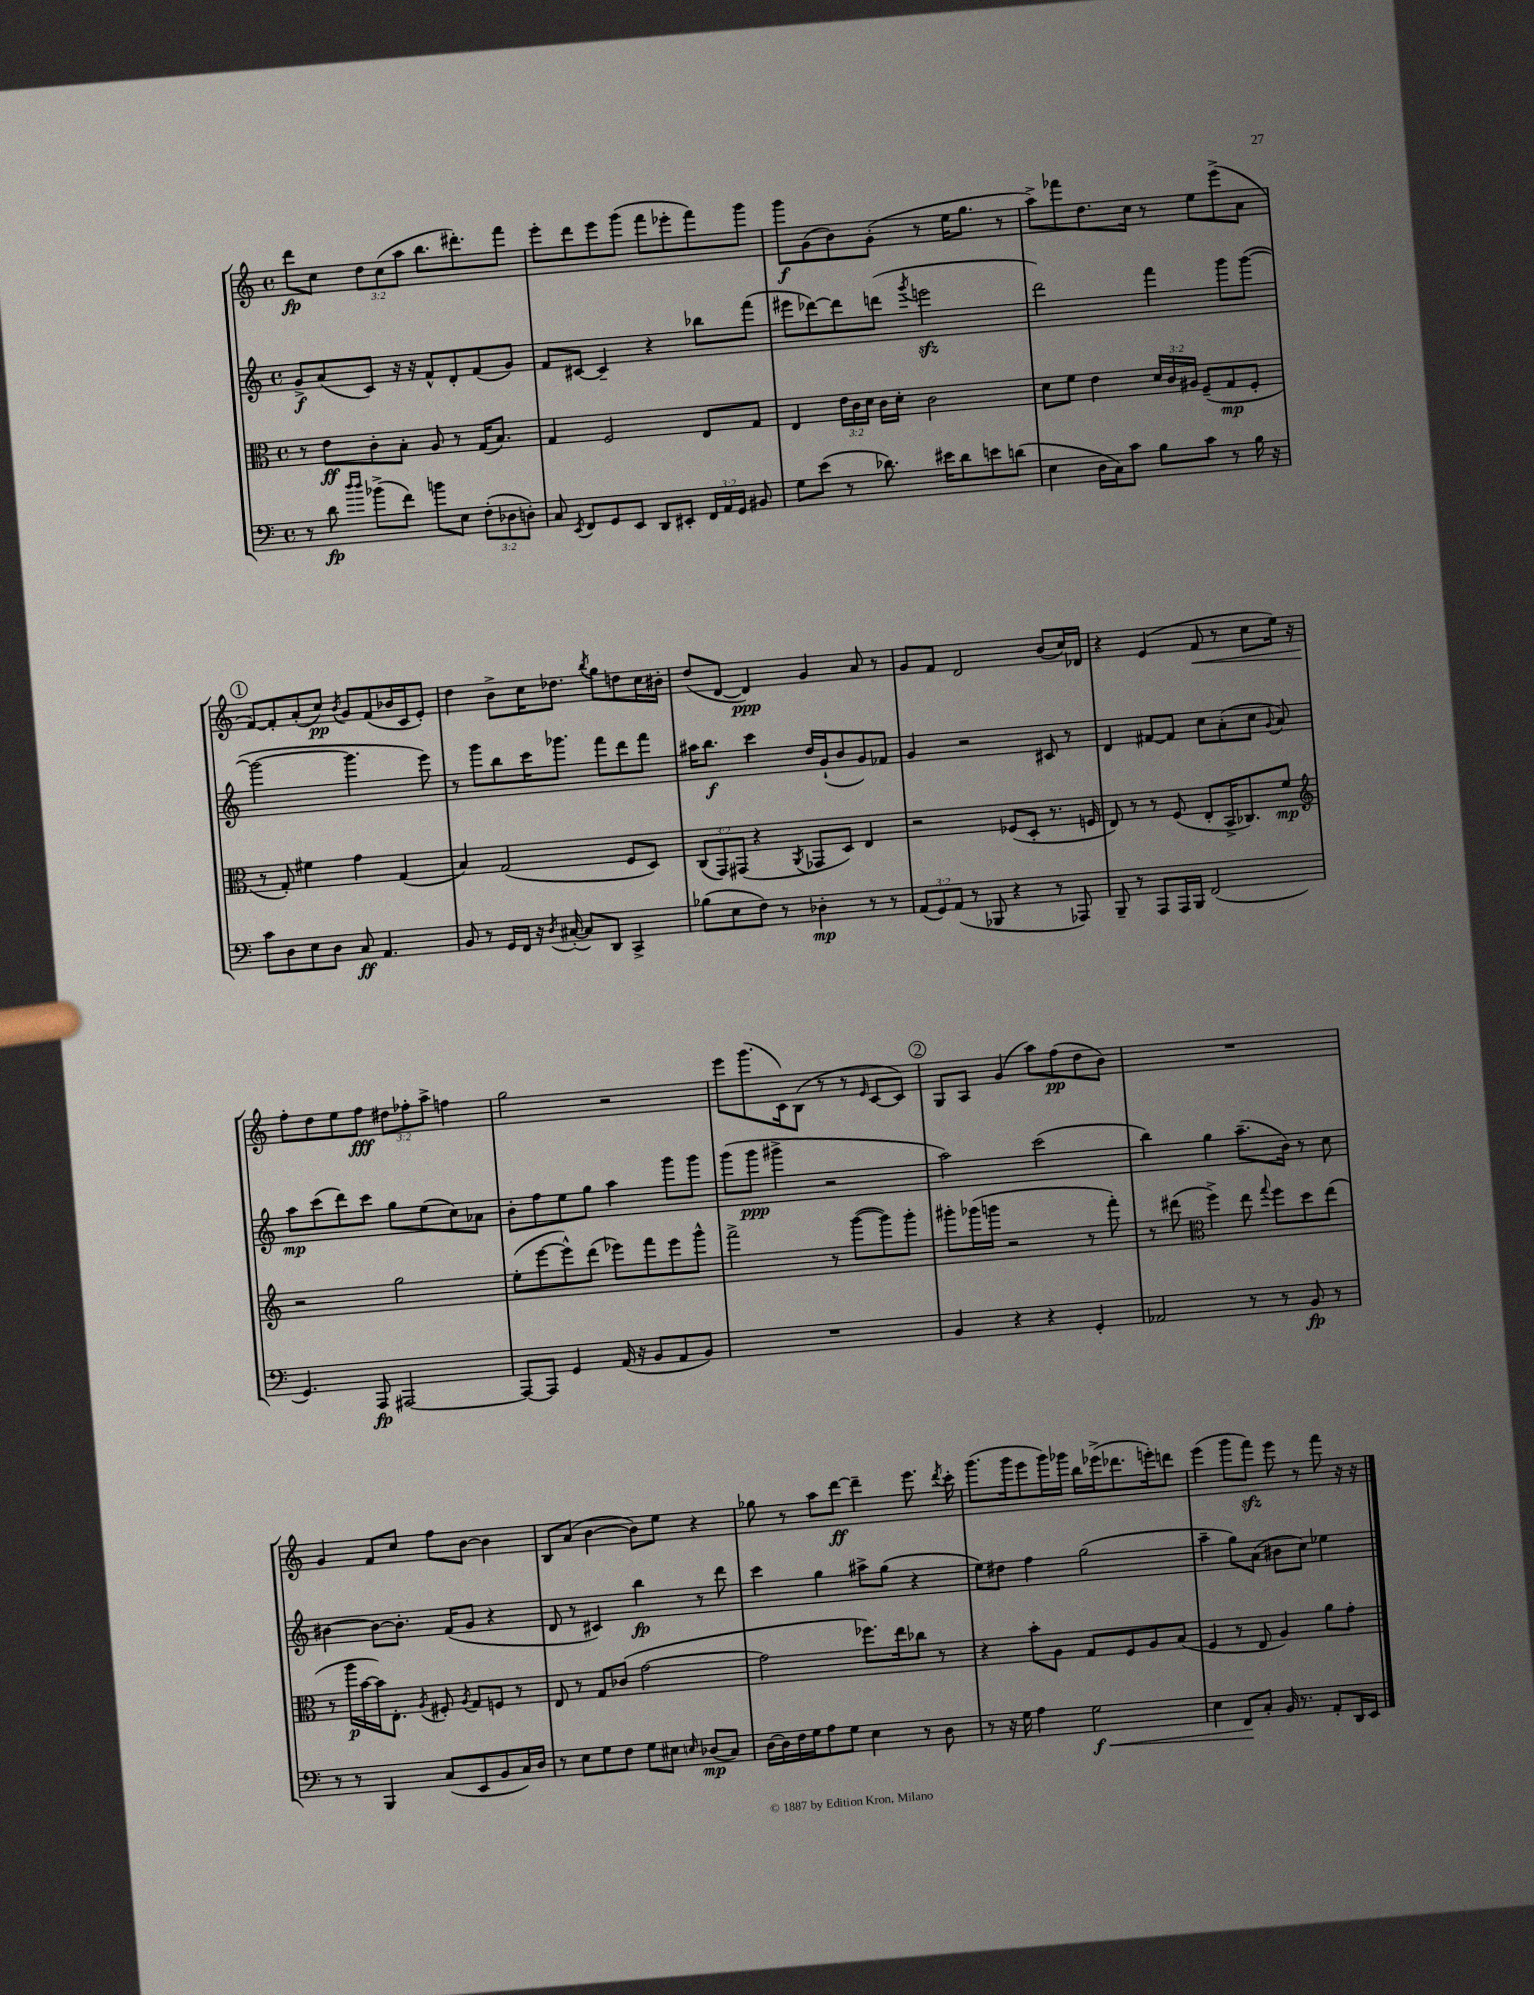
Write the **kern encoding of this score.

**kern	**dynam	**kern	**dynam	**kern	**dynam	**kern	**dynam
*part4	*part4	*part3	*part3	*part2	*part2	*part1	*part1
*staff4	*staff4	*staff3	*staff3	*staff2	*staff2	*staff1	*staff1
*clefF4	*	*clefC3	*	*clefG2	*	*clefG2	*
*k[]	*	*k[]	*	*k[]	*	*k[]	*
*M4/4	*	*M4/4	*	*M4/4	*	*M4/4	*
*met(c)	*	*met(c)	*	*met(c)	*	*met(c)	*
=1	=1	=1	=1	=1	=1	=1	=1
8r	.	8r	.	8g^/L	f	8ddd\L	fp
8d\	fp	8e\L	ff	(8a/	.	8cc\J	.
16qqdd/LL	.	.	.	.	.	.	.
16qqdd/JJ	.	.	.	.	.	.	.
(8b-X^\L	.	8c'\	.	8c/J)	.	12dd\L	.
.	.	.	.	.	.	(12cc\	.
8f\J)	.	8B'\J	.	16r	.	.	.
.	.	.	.	.	.	12aa\J	.
.	.	.	.	16r	.	.	.
8bn\L	.	8A/	.	8f^^/L	.	8.bb\L	.
8E\J	.	8r	.	8d'/	.	.	.
.	.	.	.	.	.	8.ddd#X'\)	.
(12F'\L	.	(16G/KL	.	(8f/	.	.	.
.	.	8.B/J)	.	.	.	.	.
12D-X\	.	.	.	.	.	.	.
.	.	.	.	8g/J)	.	8fff\J	.
12Dn'\J)	.	.	.	.	.	.	.
=2	=2	=2	=2	=2	=2	=2	=2
8C/	.	4G/	.	8f/L	.	8eee'\L	.
8qEE/	.	.	.	.	.	.	.
8FF/L	.	.	.	[8c#X/J	.	8ddd\	.
8GG/	.	2F/	.	4c#~/]	.	8eee\	.
8EE/J	.	.	.	.	.	(8ggg\J	.
8DD/L	.	.	.	4r	.	8fff\L	.
8EE#X'/J	.	.	.	.	.	8eee-X'\	.
24FF/LL	.	8E/L	.	8bb-X\L	.	8fff\)	.
24AA/	.	.	.	.	.	.	.
24GG/JJ	.	.	.	.	.	.	.
8BB#X/	.	8G/J	.	(8fff\J	.	8ggg\J	.
=3	=3	=3	=3	=3	=3	=3	=3
8G\L	.	4E/	.	8eee#X\L	.	8ggg\L	f
(8e\J	.	.	.	[8ddd-X\)	.	(8g\	.
8r	.	24e\LL	.	8ddd-\]	.	8b\)	.
.	.	24c\	.	.	.	.	.
.	.	24d\JJ	.	.	.	.	.
8.d-X\)	.	16c\LL	.	(8dddn\J	.	(8g'\J	.
.	.	16d'\JJ	.	.	.	.	.
.	.	.	.	8qggg/	.	.	.
.	.	2c\	.	2eeenzz\	.	8r	.
16e#X\KL	.	.	.	.	.	.	.
8d-\	.	.	.	.	.	16ee\KL	.
.	.	.	.	.	.	8.gg\J	.
8en\	.	.	.	.	.	.	.
(8dn\J	.	.	.	.	.	8r	.
=4	=4	=4	=4	=4	=4	=4	=4
4E\	.	8d\L	.	2ddd\)	.	8aa^\L)	.
.	.	8f\J	.	.	.	8fff-X\	.
16D\LL	.	4e\	.	.	.	8.dd\	.
16C\J)	.	.	.	.	.	.	.
8c\J	.	.	.	.	.	.	.
.	.	.	.	.	.	16cc\Jk	.
8B\L	.	24d/LL	.	4fff\	.	8r	.
.	.	24c/	.	.	.	.	.
.	.	24A#X/JJ	.	.	.	.	.
8c\J	.	(8F~/L	.	.	.	8ee\L	.
8r	.	8G/	mp	8ggg\L	.	(8eee^\	.
16B\	.	8F'/J	.	([8ggg\J	.	8a\J	.
16r	.	.	.	.	.	.	.
!!LO:LB:g=z
!!LO:REH:place=s1:t=1
=5	=5	=5	=5	=5	=5	=5	=5
8c\L	.	8r	.	2ggg\_	.	[8f/L)	.
8D\	.	8G'/)	.	.	.	8f'/]	.
8E\	.	4f#X\	.	.	.	(8a'/	.
8D\J	.	.	.	.	.	8cc/J)	pp
.	.	.	.	.	.	8qb/	.
8C/	ff	4g\	.	4.ggg\]	.	8g/L	.
4.AA/	.	.	.	.	.	(8f/	.
.	.	(4G/	.	.	.	16b-X/L	.
.	.	.	.	.	.	16c/J	.
.	.	.	.	8eee\)	.	8e'/J)	.
=6	=6	=6	=6	=6	=6	=6	=6
8BB/	.	4B/)	.	8r	.	4dd\	.
8r	.	.	.	8ggg\L	.	.	.
16GG/LL	.	(2G/	.	8bb\	.	8b^\L	.
16FF/JJ	.	.	.	.	.	.	.
16r	.	.	.	16ccc\K	.	16cc\K	.
8qD/	.	.	.	.	.	.	.
([16C#X'/	.	.	.	8.ggg-X\J	.	8.dd-X\J	.
8C#/L])	.	.	.	.	.	.	.
.	.	.	.	.	.	8qbb/	.
8DD/J	.	.	.	8fff\L	.	8gg\L	.
4CC^/	.	8F/L	.	8ddd\	.	8ddn\	.
.	.	8D/J)	.	8fff\J	.	16cc\L	.
.	.	.	.	.	.	16b#X'\JJ	.
=7	=7	=7	=7	=7	=7	=7	=7
(8B-X\L	.	(12C/L	.	16aa#X\KL	.	(8dd/L	.
.	.	.	.	8.bb\J	f	.	.
.	.	12GG/)	.	.	.	.	.
8E\	.	.	.	.	.	[8d/J	.
.	.	(12GG#X/J	.	.	.	.	.
8F\J)	.	4r	.	4ccc\	.	4d/])	ppp
8r	.	.	.	.	.	.	.
.	.	8qAA/	.	.	.	.	.
4D-X'\	mp	8GG-X/L	.	16dd/LL	.	4g/	.
.	.	.	.	(16g`/J	.	.	.
.	.	8D/J)	.	8b/	.	.	.
8r	.	4E/	.	8g/)	.	8a/	.
8r	.	.	.	8f-X/J	.	8r	.
=8	=8	=8	=8	=8	=8	=8	=8
(12AA/L	.	2r	.	4g/	.	8g/L	.
12GG/)	.	.	.	.	.	.	.
.	.	.	.	.	.	8f/J	.
(12AA/J	.	.	.	.	.	.	.
8r	.	.	.	2r	.	2d/	.
8BBB-X/	.	.	.	.	.	.	.
4r	.	(8F-X/L	.	.	.	.	.
.	.	8D'/J	.	.	.	.	.
8r	.	8.r	.	8c#X/	.	(8b/L	.
8AAA-X/)	.	.	.	8r	.	16cc/L)	.
.	.	16Fn/	.	.	.	16d-X/JJ	.
=9	=9	=9	=9	=9	=9	=9	=9
8BBB~/	.	8E/)	.	4d/	.	4r	.
8r	.	8r	.	.	.	.	.
8AAA/L	.	8r	.	[8f#X/L	.	(4e/	.
16AAA/L	.	(8F/	.	8f#/J]	.	.	.
16BBB/JJ	.	.	.	.	.	.	.
!	!	!	!	!	!	!	!LO:HP:b
(2FF/	.	8E'/L	.	8cc\L	.	8f/	<
.	.	16BB^/K	.	(8a'\	.	8r	.
.	.	8.C-X/)	.	.	.	.	.
.	.	.	.	8cc\J	.	8cc\L	.
.	.	.	.	8qqg/	.	.	.
.	.	8f/J	mp	8a/)	.	16ee\Jk)	.
.	.	.	.	.	.	16r	.
!!LO:LB:g=z
=10	=10	=10	=10	=10	=10	=10	=10
*	*	*clefG2	*	*	*	*	*
4.GG/)	.	2r	.	8aa\L	mp	8ff'\L	.
.	.	.	.	(8ccc\	.	8dd\	[
.	.	.	.	8ddd\)	.	8ee\	.
8AAA/	fp	.	.	8ccc\J	.	8ff\J	fff
[2AAA#X/	.	2gg\	.	8gg\L	.	12dd#X\L	.
.	.	.	.	.	.	12ff-X'\	.
.	.	.	.	(8ee\	.	.	.
.	.	.	.	.	.	12aa^\J	.
.	.	.	.	8cc\)	.	4ffn\	.
.	.	.	.	8a-X\J	.	.	.
=11	=11	=11	=11	=11	=11	=11	=11
8AAA#/L_	.	(8ee'\L	.	8b'\L	.	2gg\	.
8AAA#/J]	.	[8eee\	.	8ff\	.	.	.
4GG/	.	8eee^^\])	.	8ee\	.	.	.
.	.	(8ddd\J	.	8gg\J	.	.	.
(16AA/	.	8eee-X\L)	.	4aa\	.	2r	.
16r	.	.	.	.	.	.	.
8BB/L	.	8fff\	.	.	.	.	.
8AA/	.	8eee-\	.	8ggg\L	.	.	.
8BB/J)	.	8ggg^^\J	.	8ggg\J	.	.	.
=12	=12	=12	=12	=12	=12	=12	=12
1r	.	2fff^\	.	(8ggg\L	.	8eee\L	.
.	.	.	.	8ggg\J	ppp	(8.ggg\	.
.	.	.	.	4ggg#X^\	.	.	.
.	.	.	.	.	.	16c\k)	.
.	.	.	.	.	.	(8B\J	.
.	.	8r	.	2r	.	8r	.
.	.	([8ggg\L	.	.	.	8r	.
.	.	.	.	.	.	16qqe/	.
.	.	8ggg\])	.	.	.	[8c/L	.
.	.	8ggg'\J	.	.	.	8c/J])	.
!!LO:REH:place=s1:t=2
=13	=13	=13	=13	=13	=13	=13	=13
4BB/	.	8ggg#X'\L	.	2aa\)	.	8G/L	.
.	.	(16ggg-X\L	.	.	.	8A/J	.
.	.	16gggn\JJ	.	.	.	.	.
4r	.	2r	.	.	.	(4g/	.
4r	.	.	.	(2ccc\	.	8aa\L)	.
.	.	.	.	.	.	(8ff\	pp
4GG'/	.	8r	.	.	.	8dd\	.
.	.	8fff'\)	.	.	.	8b\J)	.
=14	=14	=14	=14	=14	=14	=14	=14
2AA-X/	.	8r	.	4bb\)	.	1r	.
.	.	(8ddd#X\	.	.	.	.	.
*	*	*clefC3	*	*	*	*	*
.	.	4ff^\)	.	4gg\	.	.	.
8r	.	8ee\	.	(8.aa~\L	.	.	.
.	.	8qqgg/	.	.	.	.	.
8r	.	8ff\L	.	.	.	.	.
.	.	.	.	16b\Jk)	.	.	.
8BB/	fp	8dd\	.	8r	.	.	.
8r	.	(8ee\J	.	8cc\	.	.	.
!!LO:LB:g=z
=15	=15	=15	=15	=15	=15	=15	=15
8r	.	8r	.	[4b#X\	.	4g/	.
8r	.	16aa\LL	p	.	.	.	.
.	.	[16b\	.	.	.	.	.
4BBB/	.	16b\J])	.	8b#\L_	.	8f/L	.
.	.	8.E'\J	.	.	.	.	.
.	.	.	.	8.b#'\J]	.	8cc/J	.
.	.	8qA/	.	.	.	.	.
(8C/L	.	8F#X'/	.	.	.	8ff\L	.
.	.	.	.	(16f/KL	.	.	.
.	.	8qA/	.	.	.	.	.
8EE/	.	8G/L	.	8g/J	.	[8b\J	.
8BB/	.	8Fn/J	.	4r	.	4b\]	.
16C/L)	.	8r	.	.	.	.	.
16D/JJ	.	.	.	.	.	.	.
=16	=16	=16	=16	=16	=16	=16	=16
8r	.	8E/	.	8d/	.	8B/L	.
8E\L	.	8r	.	8r	.	(8a/J	.
8G\	.	8G/L	.	4c#X/)	.	[4b\	.
8F\J	.	(8c-X/J	.	.	.	.	.
8G\L	.	[2g\	.	4bb\	fp	8b\L])	.
8E#X\J	.	.	.	.	.	8ee\J	.
16qqEn/	.	.	.	.	.	.	.
(8D-X/L	mp	.	.	8r	.	4r	.
8C/J)	.	.	.	8ddd\	.	.	.
=17	=17	=17	=17	=17	=17	=17	=17
[16D\LL	.	2g\]	.	4ccc\	.	8gg-X\	.
16D\]	.	.	.	.	.	.	.
16F\	.	.	.	.	.	8r	.
16G\J	.	.	.	.	.	.	.
8A\	.	.	.	4gg\	.	8aa\L	.
8G\J	.	.	.	.	.	[8ddd\J	ff
4E\	.	8.ff-X\L)	.	8aa#X^\L	.	4ddd~\]	.
.	.	.	.	(8gg\J	.	.	.
.	.	16ee\k	.	.	.	.	.
8r	.	8cc-X\J	.	4r	.	8.eee\	.
8D\	.	8r	.	.	.	.	.
.	.	.	.	.	.	8qddd/	.
.	.	.	.	.	.	16ccc'\	.
=18	=18	=18	=18	=18	=18	=18	=18
8r	.	4r	.	8ee\L)	.	(8.ggg\L	.
16r	.	.	.	8dd#X\J	.	.	.
16G\	.	.	.	.	.	16ggg\k	.
4A\	.	8b'\L	.	4ff\	.	8eee\	.
.	.	8A\J	.	.	.	16ggg\L)	.
.	.	.	.	.	.	16ggg-X\JJ	.
!	!LO:HP:b	!	!	!	!	!	!
2G\	< f	8G/L	.	(2gg\	.	16bb\LL	.
.	.	.	.	.	.	(16eee-X^\J	.
.	.	8F/	.	.	.	8.ddd-X\	.
.	.	8A/	.	.	.	.	.
.	.	.	.	.	.	16eeen'\k)	.
.	.	(8B/J	.	.	.	8dddn\J	.
=19	=19	=19	=19	=19	=19	=19	=19
4E\	.	4F/	.	4aa~\	.	(4eee\	.
8FF/L	.	8r	.	8gg\L)	.	8ggg\L	.
8C'/J	[	8E/	.	(8a\J	.	8fffzz\J)	.
16BB/	.	4A/)	.	8b#X\L	.	8eee\	.
8.r	.	.	.	.	.	.	.
.	.	.	.	8cc\J)	.	8r	.
8AA'/L	.	8a\L	.	4ee-X\	.	8fff\	.
16DD/L	.	8g'\J	.	.	.	16r	.
16EE/JJ	.	.	.	.	.	16r	.
==	==	==	==	==	==	==	==
*-	*-	*-	*-	*-	*-	*-	*-
